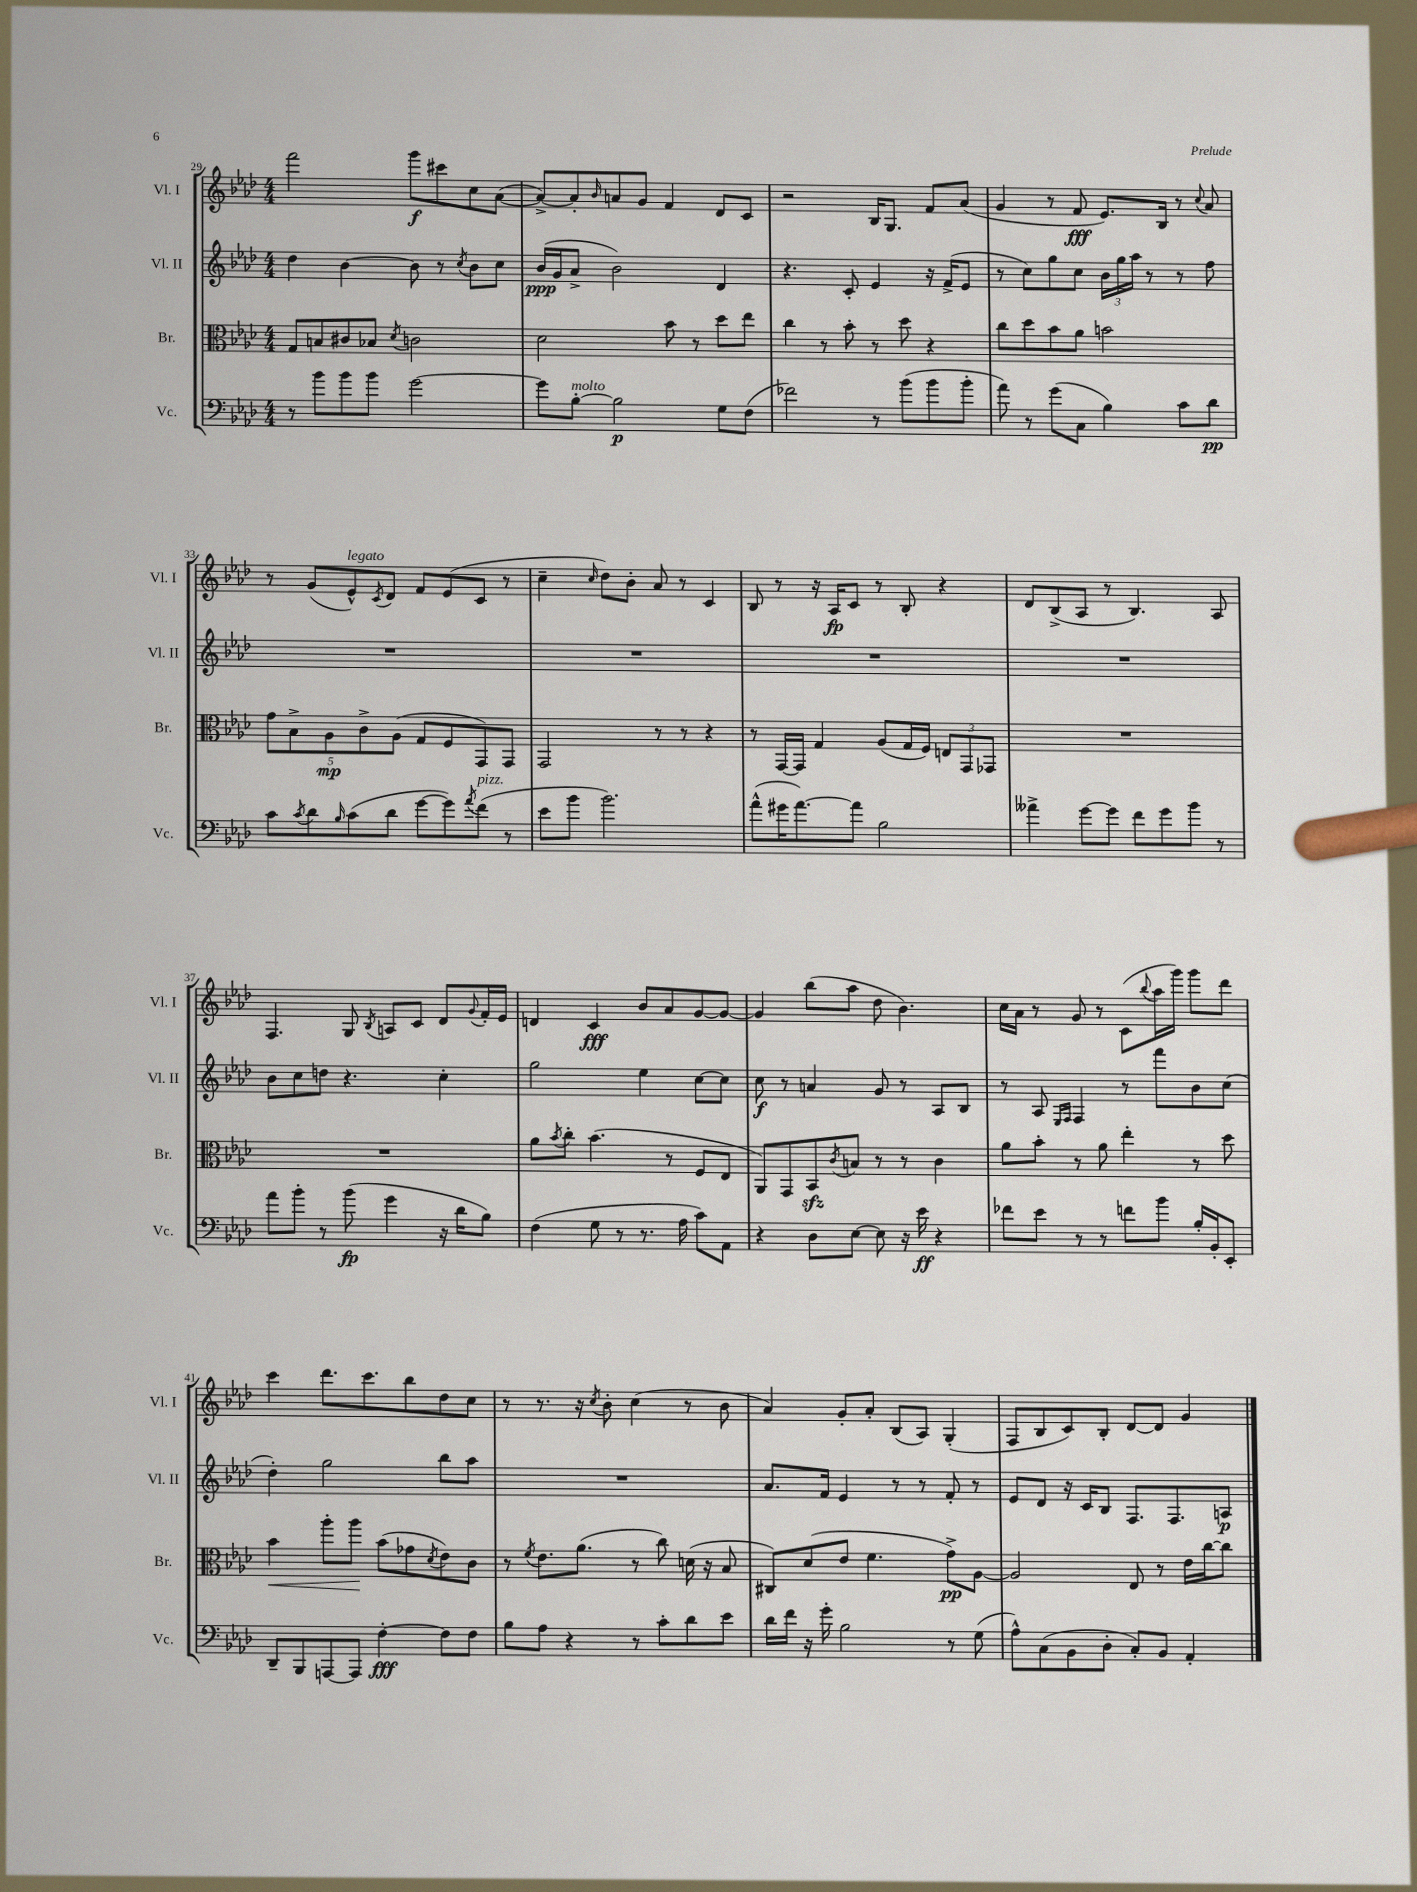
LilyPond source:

<<
\new StaffGroup <<
\new Staff = "s0" \with { instrumentName = "Vl. I" shortInstrumentName = "Vl. I" } {
    \clef treble \key aes \major \numericTimeSignature \time 4/4
    f'''2 g'''8\f cis'''8 c''8 aes'8~( |
    aes'8~->) aes'8-. \grace { bes'16 } a'8 g'8 f'4 des'8 c'8 |
    r2 bes16 g8. f'8 aes'8( |
    g'4 r8 f'8\fff ees'8.) bes16 r8 \appoggiatura { c''8 } aes'8 |
    r8 g'8( ees'8-^^\markup { \italic "legato" }) \acciaccatura { c'8 } des'8 f'8 ees'8( c'8 r8 |
    c''4-- \grace { c''16 } des''8) bes'8-. aes'8 r8 c'4 |
    bes8 r8 r16 aes16\fp c'8 r8 bes8-. r4 |
    des'8 bes8->( aes8 r8 bes4.) aes8 |
    f4. g8 \acciaccatura { bes8 } a8 c'8 des'8 \appoggiatura { g'8 } f'16-. ees'16 |
    d'4 c'4\fff bes'8 aes'8 g'8~ g'8~ |
    g'4 bes''8( aes''8 des''8 bes'4.) |
    c''16 aes'16 r8 g'8 r8 c'8( \appoggiatura { bes''8 } aes''16 g'''16) g'''8 des'''8 |
    c'''4 des'''8. c'''8. bes''8 des''8 c''8 |
    r8 r8. r16 \acciaccatura { c''8 } bes'8-. c''4( r8 bes'8 |
    aes'4) g'8-. aes'8-. bes8( aes8) g4-.( |
    f8 bes8 c'8) bes8-. des'8~ des'8 g'4 \bar "|." |
}
\new Staff = "s1" \with { instrumentName = "Vl. II" shortInstrumentName = "Vl. II" } {
    \clef treble \key aes \major \numericTimeSignature \time 4/4
    des''4 bes'4~ bes'8 r8 \acciaccatura { c''8 } bes'8 c''8 |
    bes'16\ppp( g'16 aes'8-> bes'2) des'4 |
    r4. c'8-. ees'4 r16 f'16->( ees'8 |
    r8 c''8) g''8 c''8 \tuplet 3/2 { bes'16 g''16 aes''16 } r8 r8 f''8 |
    R1 |
    R1 |
    R1 |
    R1 |
    bes'8 c''8 d''8 r4. c''4-. |
    g''2 ees''4 c''8~ c''8 |
    c''8\f r8 a'4 g'8 r8 aes8 bes8 |
    r8 aes8 \grace { ees16 f16 } f4 r8 f'''8 bes'8 c''8( |
    des''4-.) g''2 bes''8 aes''8 |
    R1 |
    aes'8. f'16 ees'4 r8 r8 f'8-. r8 |
    ees'8 des'8 r16 c'16 bes8 f8. f8. a8\p \bar "|." |
}
\new Staff = "s2" \with { instrumentName = "Br." shortInstrumentName = "Br." } {
    \clef alto \key aes \major \numericTimeSignature \time 4/4
    g8 b8 cis'8 bes8 \acciaccatura { des'8 } c'2 |
    des'2 bes'8 r8 des''8 ees''8 |
    c''4 r8 bes'8-. r8 des''8 r4 |
    c''8 des''8 bes'8 aes'8 b'2 |
    \tuplet 5/4 { g'8 bes8-> aes8\mp c'8-> aes8( } g8 f8 g,8) g,8 |
    g,2 r8 r8 r4 |
    r8 g,16~ g,16 g4 aes8( g16 f16) \tuplet 3/2 { e8 g,8 ges,8 } |
    R1 |
    R1 |
    aes'8 \acciaccatura { bes'8 } c''8-. bes'4.( r8 f8 ees8 |
    aes,8) g,8 bes,8\sfz \acciaccatura { c'8 } b8 r8 r8 c'4 |
    aes'8 bes'8-. r8 aes'8 ees''4-. r8 des''8 |
    bes'4\< aes''8-. aes''8\! bes'8( ges'8 \acciaccatura { des'8 } ees'8) c'8 |
    r8 \acciaccatura { f'8 } ees'8. aes'8.( r8 c''8) d'16( r16 bes8 |
    cis8) des'8( ees'8 f'4. g'8->\pp) aes8~ |
    aes2 ees8 r8 ees'16 c''16~ c''8 \bar "|." |
}
\new Staff = "s3" \with { instrumentName = "Vc." shortInstrumentName = "Vc." } {
    \clef bass \key aes \major \numericTimeSignature \time 4/4
    r8 bes'8 bes'8 bes'8 g'2~ |
    g'8 bes8~-.^\markup { \italic "molto" } bes2\p g8 f8( |
    fes'2) r8 bes'8( bes'8 bes'8-. |
    aes'8) r8 g'8( c8 bes4) c'8 des'8\pp |
    c'8 \acciaccatura { c'8 } des'8 \grace { bes16 } c'8( des'8 g'8~ g'8) \acciaccatura { aes'8 } f'8^\markup { \italic "pizz." }( r8 |
    ees'8 bes'8 bes'2.) |
    aes'8-^( gis'16 aes'8.~) aes'8 bes2 |
    aeses'4-> g'8~ g'8 f'8 g'8 bes'8 r8 |
    aes'8 bes'8-. r8 bes'8\fp( g'4 r16 des'16 bes8) |
    f4( g8 r8 r8. aes16 c'8) aes,8 |
    r4 des8 ees8~ ees8 r16 ees'16\ff r4 |
    fes'8 ees'8 r8 r8 f'8 bes'8 bes16-. bes,16-. ees,8-. |
    des,8-- bes,,8 a,,8~ a,,8 f4~-.\fff f8 f8 |
    bes8 aes8 r4 r8 c'8-. des'8 ees'8 |
    des'16 f'16 r16 g'16-. bes2 r8 g8( |
    aes8-^) c8( bes,8 des8-. c8-.) bes,8 aes,4-. \bar "|." |
}
>>
>>
\layout { \context { \Score currentBarNumber = #29 } }
